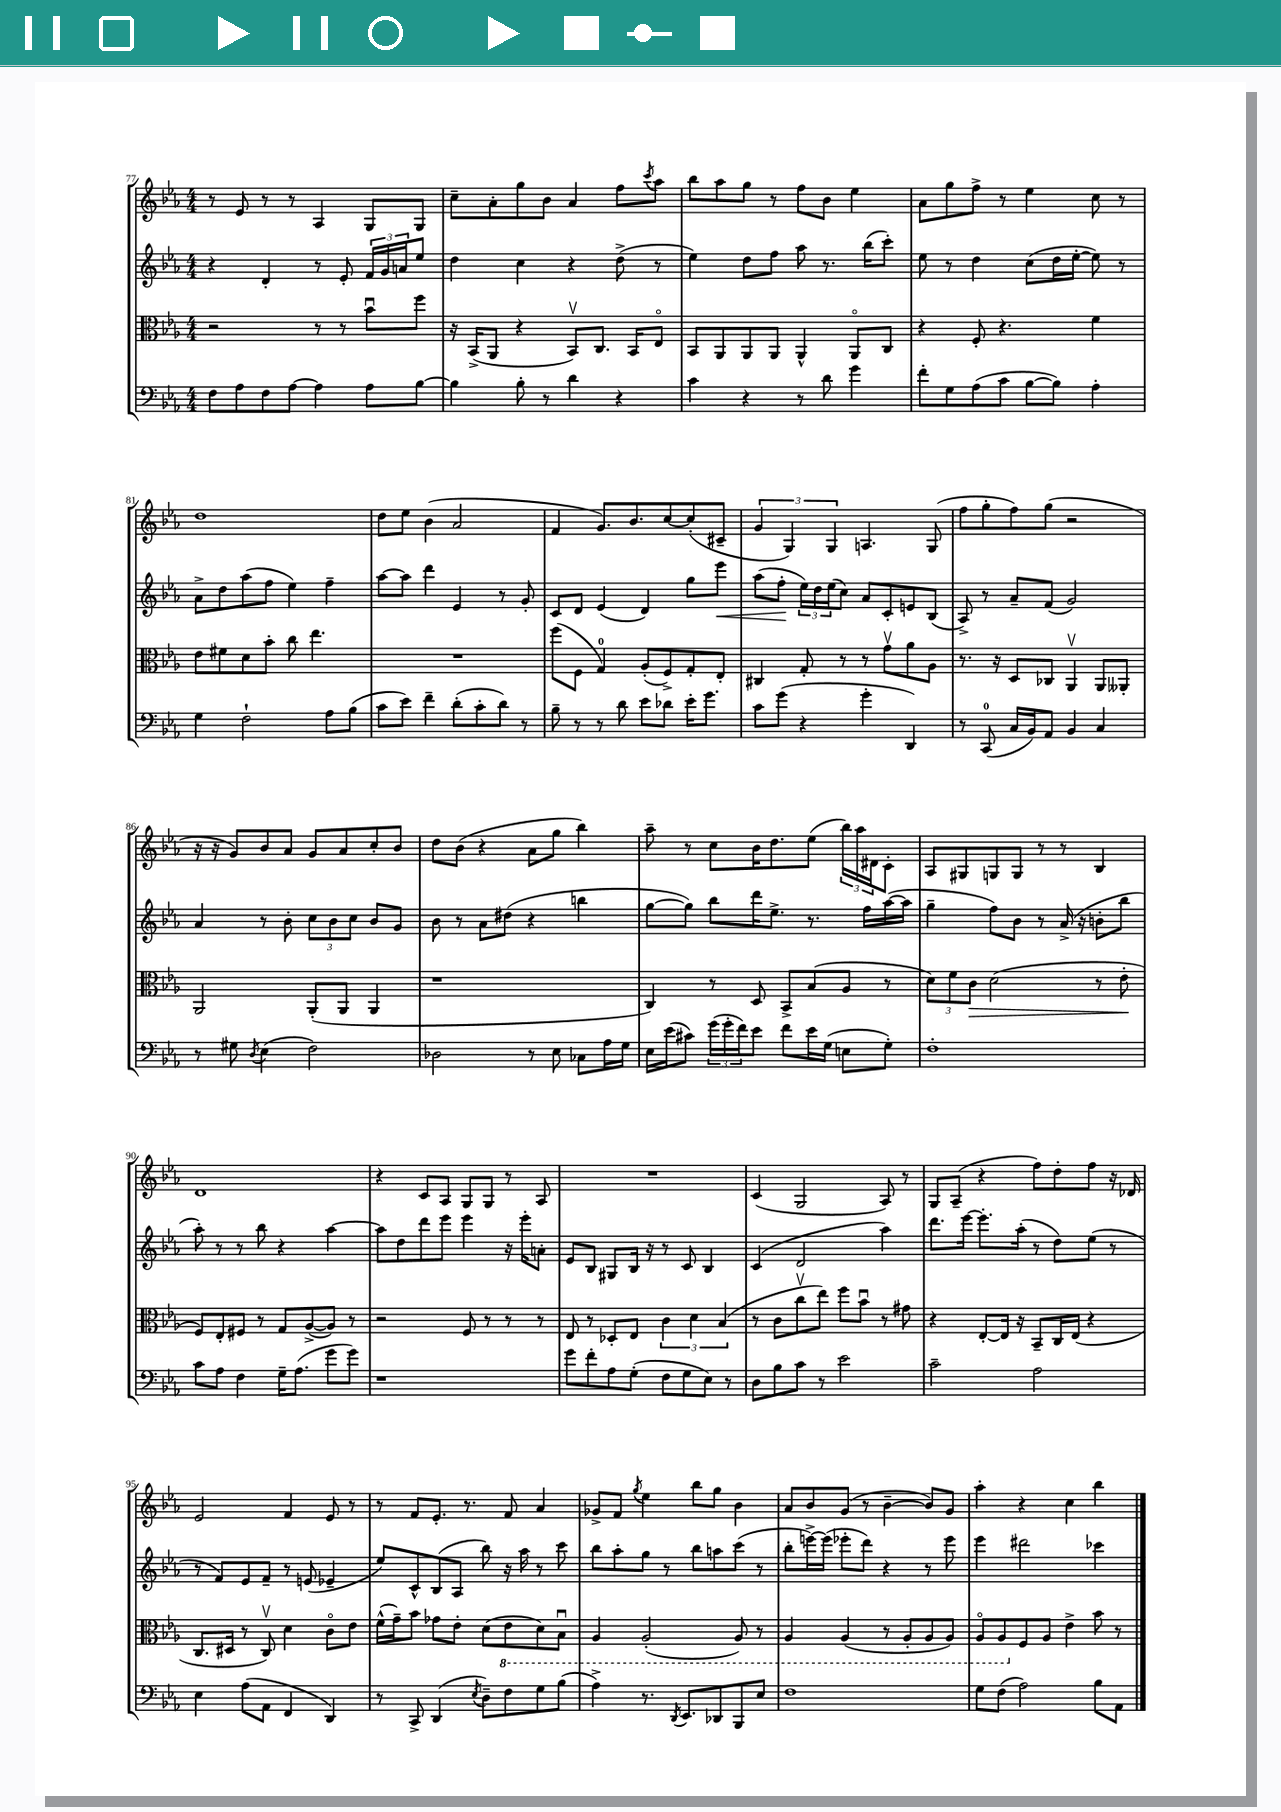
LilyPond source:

<<
\new StaffGroup <<
\new Staff = "s0" {
    \clef treble \key ees \major \numericTimeSignature \time 4/4
    r8 ees'8 r8 r8 aes4 g8 g8 |
    c''8-- aes'8-. g''8 bes'8 aes'4 f''8 \acciaccatura { c'''8 } aes''8 |
    bes''8 aes''8 g''8 r8 f''8 bes'8 ees''4 |
    aes'8 g''8 f''8-> r8 ees''4 c''8 r8 |
    d''1 |
    d''8 ees''8 bes'4( aes'2 |
    f'4 g'8.) bes'8. c''8~ c''8-.( cis'8-- |
    \tuplet 3/2 { g'4 g4) g4 } a4. g8( |
    f''8 g''8-. f''8) g''8( r2 |
    r16 r16 g'8) bes'8 aes'8 g'8 aes'8 c''8-. bes'8 |
    d''8 bes'8( r4 aes'8 g''8 bes''4) |
    aes''8-- r8 c''8 bes'16 d''8. ees''8( \tuplet 3/2 { bes''16) aes''16 dis'16 } c'8-. |
    aes8 gis8 g8 g8 r8 r8 bes4 |
    d'1 |
    r4 c'8 aes8 g8 g8 r8 aes8 |
    R1 |
    c'4( g2 aes8) r8 |
    g8 aes8--( r4 f''8) d''8-. f''8 r16 des'16 |
    ees'2 f'4 ees'8 r8 |
    r8 f'8 ees'8.-. r8. f'8 aes'4 |
    ges'8-> f'8 \acciaccatura { g''8 } ees''4 bes''8 g''8 bes'4 |
    aes'8 bes'8 g'8( r8 bes'4~-- bes'8) g'8 |
    aes''4-. r4 c''4 bes''4 \bar "|." |
}
\new Staff = "s1" {
    \clef treble \key ees \major \numericTimeSignature \time 4/4
    r4 d'4-. r8 ees'8-. \tuplet 3/2 { f'16 g'16 a'16 } ees''8 |
    d''4 c''4 r4 d''8->( r8 |
    ees''4) d''8 f''8 aes''8 r8. bes''16( c'''8-.) |
    ees''8 r8 d''4 c''8( d''16 ees''16~-. ees''8) r8 |
    aes'8-> d''8 aes''8( f''8 ees''4) f''4-- |
    aes''8~ aes''8 d'''4 ees'4 r8 g'8-. |
    c'8 d'8 ees'4( d'4) g''8 ees'''8\< |
    aes''8( f''8-.\! \tuplet 3/2 { ees''16) d''16 ees''16( } c''8) aes'8 c'8-. e'8 bes8( |
    aes8->) r8 aes'8-- f'8( g'2) |
    aes'4 r8 bes'8-. \tuplet 3/2 { c''8 bes'8 c''8 } bes'8 g'8 |
    bes'8 r8 aes'8 dis''8( r4 b''4 |
    g''8~ g''8) bes''8 d'''16 ees''8.-> r8. f''16 aes''16~( aes''16 |
    g''4-- f''8) bes'8 r8 aes'16->( r16 b'8-. bes''8 |
    aes''8-.) r8 r8 bes''8 r4 aes''4~ |
    aes''8 d''8 d'''8 ees'''8 ees'''4 r16 ees'''16-. a'8-. |
    ees'8 bes8 gis8 bes16 r16 r8 c'8 bes4 |
    c'4( d'2 aes''4) |
    d'''8. ees'''16~ ees'''8.-. aes''16-.( r8 d''8) ees''8( r8 |
    r8 f'8) ees'8 f'8-- r8 e'8( ees'4-- |
    ees''8) c'8-^ bes8( aes8 bes''8) r16 aes''16 r8 c'''8 |
    bes''8 aes''8-. g''8 r8 bes''8 a''8 c'''8( r8 |
    bes''8-. e'''16~->) e'''16( ees'''8-. d'''8) r4 r8 ees'''8 |
    ees'''4 dis'''2 ces'''4 \bar "|." |
}
\new Staff = "s2" {
    \clef alto \key ees \major \numericTimeSignature \time 4/4
    r2 r8 r8 bes'8\downbow f''8 |
    r16 bes,16->( aes,8 r4 bes,8\upbow) c8. bes,16 ees8\flageolet |
    bes,8 aes,8 aes,8 aes,8 aes,4-^ aes,8\flageolet c8 |
    r4 f8-. r4. f'4 |
    ees'8 fis'8 d'8 bes'8-. c''8 ees''4. |
    R1 |
    f''8( f8 g4-0) aes8-.( f8->) g8-. ees8-. |
    cis4 g8-. r8 r8 g'8\upbow aes'8 aes8 |
    r8. r16 d8 ces8 aes,4\upbow aes,8 aeses,8-. |
    aes,2 aes,8-.( aes,8 aes,4 |
    r1 |
    c4) r8 d8 bes,8-> bes8( aes8 r8 |
    \tuplet 3/2 { d'8) f'8 c'8\> } d'2( r8 ees'8-.\! |
    f8) ees8-. fis8 r8 g8 aes8~->( aes8) r8 |
    r2 f8 r8 r8 r8 |
    ees8 r8 des8-. ees8 \tuplet 3/2 { c'4 d'4 bes4( } |
    r8 c'8 c''8\upbow ees''8) f''8 bes'8\downbow r8 gis'8 |
    r4 ees8~-. ees16 r16 bes,8-- c16 ees16( r4 |
    c8. dis16 r8 c8\upbow) d'4 c'8\flageolet ees'8 |
    f'16-^( g'16--) bes'8 ges'8 ees'8-. d'8( \ottava #-1 ees8 d8) bes,8\downbow |
    aes,4 aes,2-.( aes,8) r8 |
    aes,4 aes,4( r8 aes,8-. aes,8 aes,8) |
    aes,8\flageolet aes,8 \ottava #0 f8 aes8 ees'4-> bes'8 r8 \bar "|." |
}
\new Staff = "s3" {
    \clef bass \key ees \major \numericTimeSignature \time 4/4
    f8 aes8 f8 aes8~ aes4 aes8 bes8~ |
    bes4 bes8-. r8 d'4 r4 |
    c'4 r4 r8 d'8 g'4 |
    f'8-. g8 aes8( c'8 bes8~ bes8) aes4-. |
    g4 f2-! aes8 bes8( |
    c'8 ees'8) f'4-- d'8-.( c'8-. d'8) r8 |
    bes8-- r8 r8 d'8 ees'8 des'8 ees'16-. g'8. |
    c'8 g'8( r4 g'4-. d,4) |
    r8 c,8-0( c16 bes,16) aes,8 bes,4 c4 |
    r8 gis8 \acciaccatura { d8 } ees4( f2) |
    des2 r8 ees8 ces8 aes16 g16 |
    ees16 ees'16( cis'8) \tuplet 3/2 { g'16( g'16-. f'16) } ees'8 f'8 ees'16 g16( e8 g8-.) |
    f1-. |
    c'8 aes8 f4 g16-- aes8.( g'8 g'8) |
    r1 |
    g'8 f'8-. aes8 g8-.( f8 g8 ees8) r8 |
    d8 bes8 c'8 r8 ees'2 |
    c'2-- aes2 |
    ees4 aes8( aes,8 f,4 d,4) |
    r8 c,8-> d,4( \acciaccatura { ees8 } d8--) f8 g8 bes8( |
    aes4->) r8. \acciaccatura { d,8 } ees,8. des,8 bes,,8 ees8 |
    f1 |
    g8 f8( aes2) bes8 aes,8 \bar "|." |
}
>>
>>
\layout { \context { \Score currentBarNumber = #77 } }
